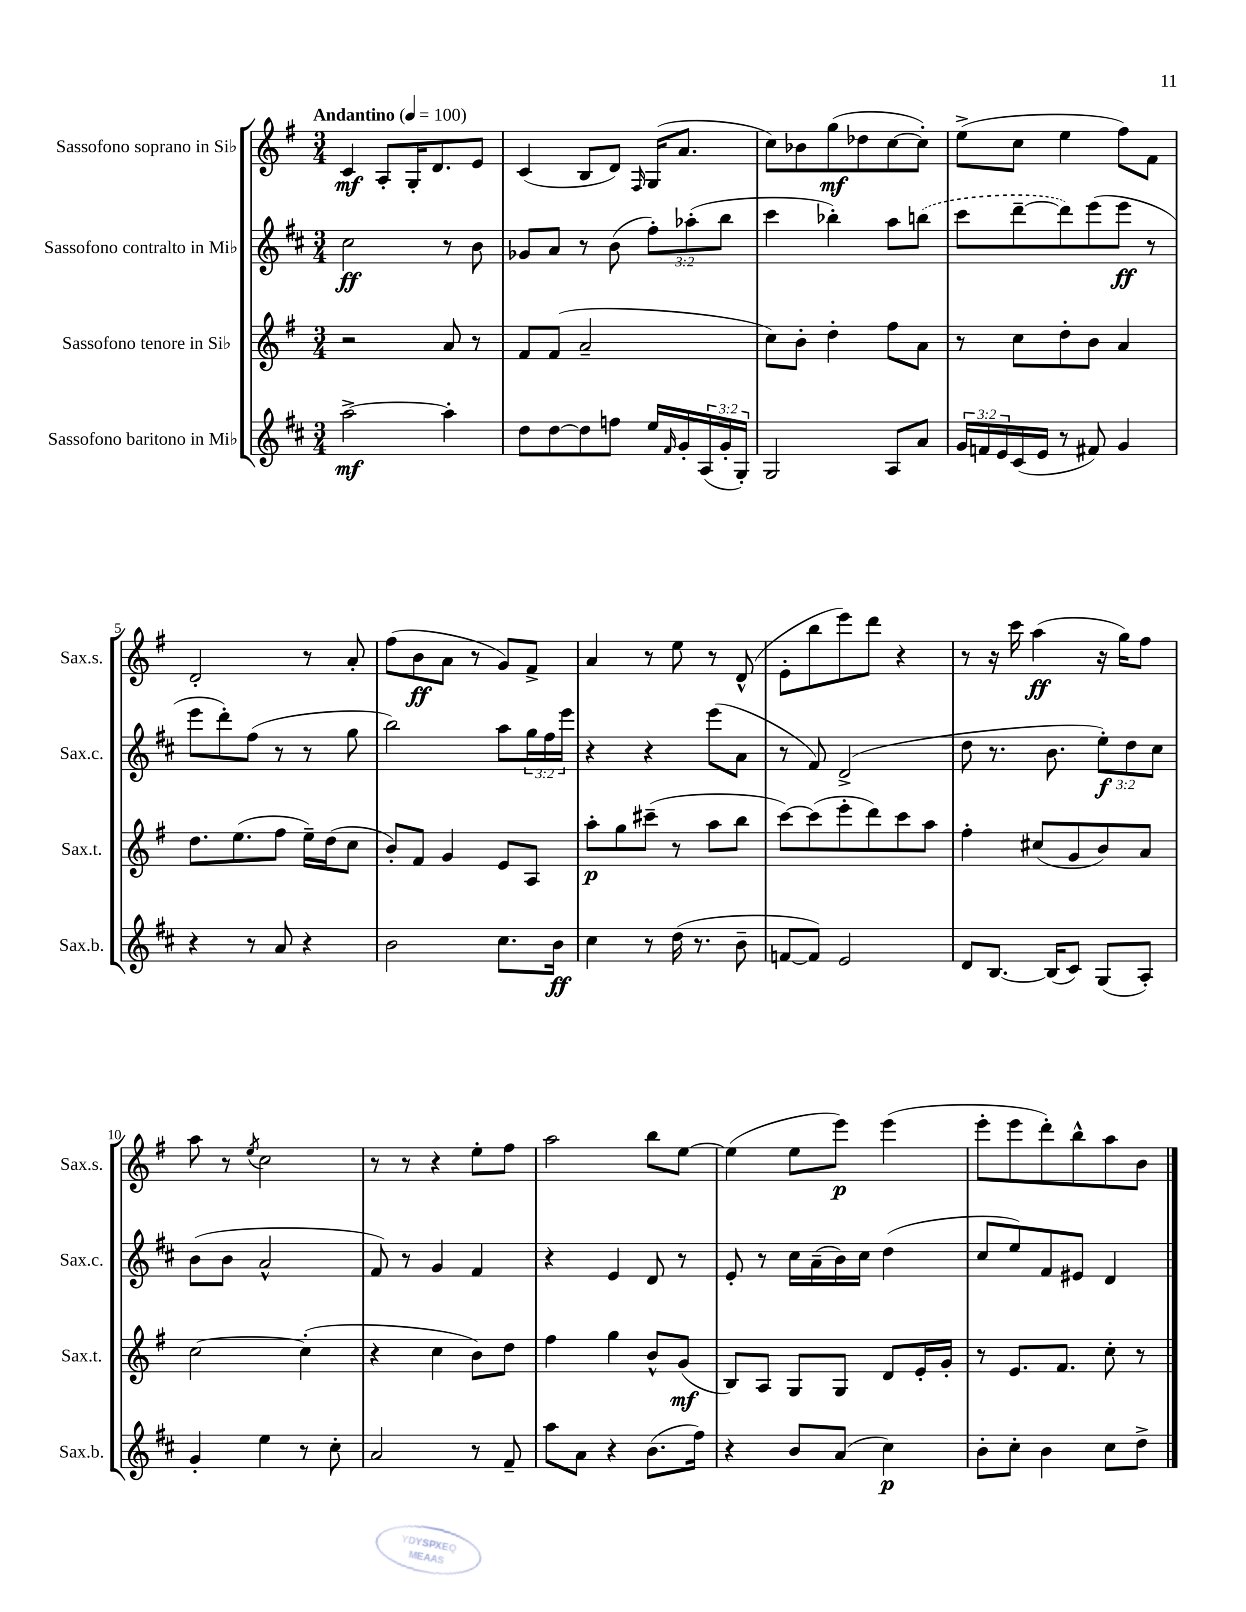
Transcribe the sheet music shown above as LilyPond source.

<<
\new StaffGroup <<
\new Staff = "s0" \with { instrumentName = "Sassofono soprano in Sib" shortInstrumentName = "Sax.s." } {
    \clef treble \key g \major \numericTimeSignature \time 3/4 \tempo "Andantino" 4 = 100
    c'4\mf a8-. g16-. d'8. e'8 |
    c'4( b8 d'8) \grace { fis16 } g16( a'8. |
    c''8) bes'8 g''8\mf( des''8 c''8~ c''8-.) |
    e''8->( c''8 e''4 fis''8) fis'8 |
    d'2-. r8 a'8-. |
    fis''8( b'8\ff a'8 r8 g'8) fis'8-> |
    a'4 r8 e''8 r8 d'8-^( |
    e'8-. b''8 e'''8) d'''8 r4 |
    r8 r16 c'''16 a''4\ff( r16 g''16) fis''8 |
    a''8 r8 \acciaccatura { e''8 } c''2 |
    r8 r8 r4 e''8-. fis''8 |
    a''2 b''8 e''8~ |
    e''4( e''8 e'''8\p) e'''4( |
    e'''8-. e'''8 d'''8-.) b''8-^ a''8 b'8 \bar "|." |
}
\new Staff = "s1" \with { instrumentName = "Sassofono contralto in Mib" shortInstrumentName = "Sax.c." } {
    \clef treble \key d \major \numericTimeSignature \time 3/4 \override Staff.TupletNumber.text = #tuplet-number::calc-fraction-text
    cis''2\ff r8 b'8 |
    ges'8 a'8 r8 b'8( \tuplet 3/2 { fis''8-.) aes''8-.( b''8 } |
    cis'''4 bes''4-.) a''8 \once \slurDashed b''8( |
    cis'''8 d'''8~-- d'''8) e'''8( e'''8\ff r8 |
    e'''8 d'''8-.) fis''8( r8 r8 g''8 |
    b''2) a''8 \tuplet 3/2 { g''16 fis''16 e'''16 } |
    r4 r4 e'''8( a'8 |
    r8 fis'8) d'2->( |
    d''8 r8. b'8. \tuplet 3/2 { e''8-.\f) d''8 cis''8 } |
    b'8( b'8 a'2-^ |
    fis'8) r8 g'4 fis'4 |
    r4 e'4 d'8 r8 |
    e'8-. r8 cis''16 a'16--( b'16) cis''16 d''4( |
    cis''8 e''8) fis'8 eis'8 d'4 \bar "|." |
}
\new Staff = "s2" \with { instrumentName = "Sassofono tenore in Sib" shortInstrumentName = "Sax.t." } {
    \clef treble \key g \major \numericTimeSignature \time 3/4
    r2 a'8 r8 |
    fis'8 fis'8( a'2-- |
    c''8) b'8-. d''4-. fis''8 a'8 |
    r8 c''8 d''8-. b'8 a'4 |
    d''8. e''8.( fis''8 e''16--) d''16( c''8 |
    b'8-.) fis'8 g'4 e'8 a8 |
    a''8-.\p g''8 cis'''8--( r8 a''8 b''8 |
    c'''8~) c'''8( e'''8-. d'''8) c'''8 a''8 |
    fis''4-. cis''8( g'8 b'8) a'8 |
    c''2~ c''4-.( |
    r4 c''4 b'8) d''8 |
    fis''4 g''4 b'8-^ g'8\mf( |
    b8) a8 g8 g8 d'8 e'16-. g'16-. |
    r8 e'8. fis'8. c''8-. r8 \bar "|." |
}
\new Staff = "s3" \with { instrumentName = "Sassofono baritono in Mib" shortInstrumentName = "Sax.b." } {
    \clef treble \key d \major \numericTimeSignature \time 3/4 \override Staff.TupletNumber.text = #tuplet-number::calc-fraction-text
    a''2~->\mf a''4-. |
    d''8 d''8~ d''8 f''8 e''16 \grace { fis'16 } g'16-. \tuplet 3/2 { a16( g'16-. g16-.) } |
    g2 a8 a'8 |
    \tuplet 3/2 { g'16 f'16 e'16 } cis'16( e'16 r8 fis'8) g'4 |
    r4 r8 a'8 r4 |
    b'2 cis''8. b'16\ff |
    cis''4 r8 d''16( r8. b'8-- |
    f'8~ f'8) e'2 |
    d'8 b8.~ b16( cis'8) g8( a8-.) |
    g'4-. e''4 r8 cis''8-. |
    a'2 r8 fis'8-- |
    a''8 a'8 r4 b'8.( fis''16) |
    r4 b'8 a'8( cis''4\p) |
    b'8-. cis''8-. b'4 cis''8 d''8-> \bar "|." |
}
>>
>>
